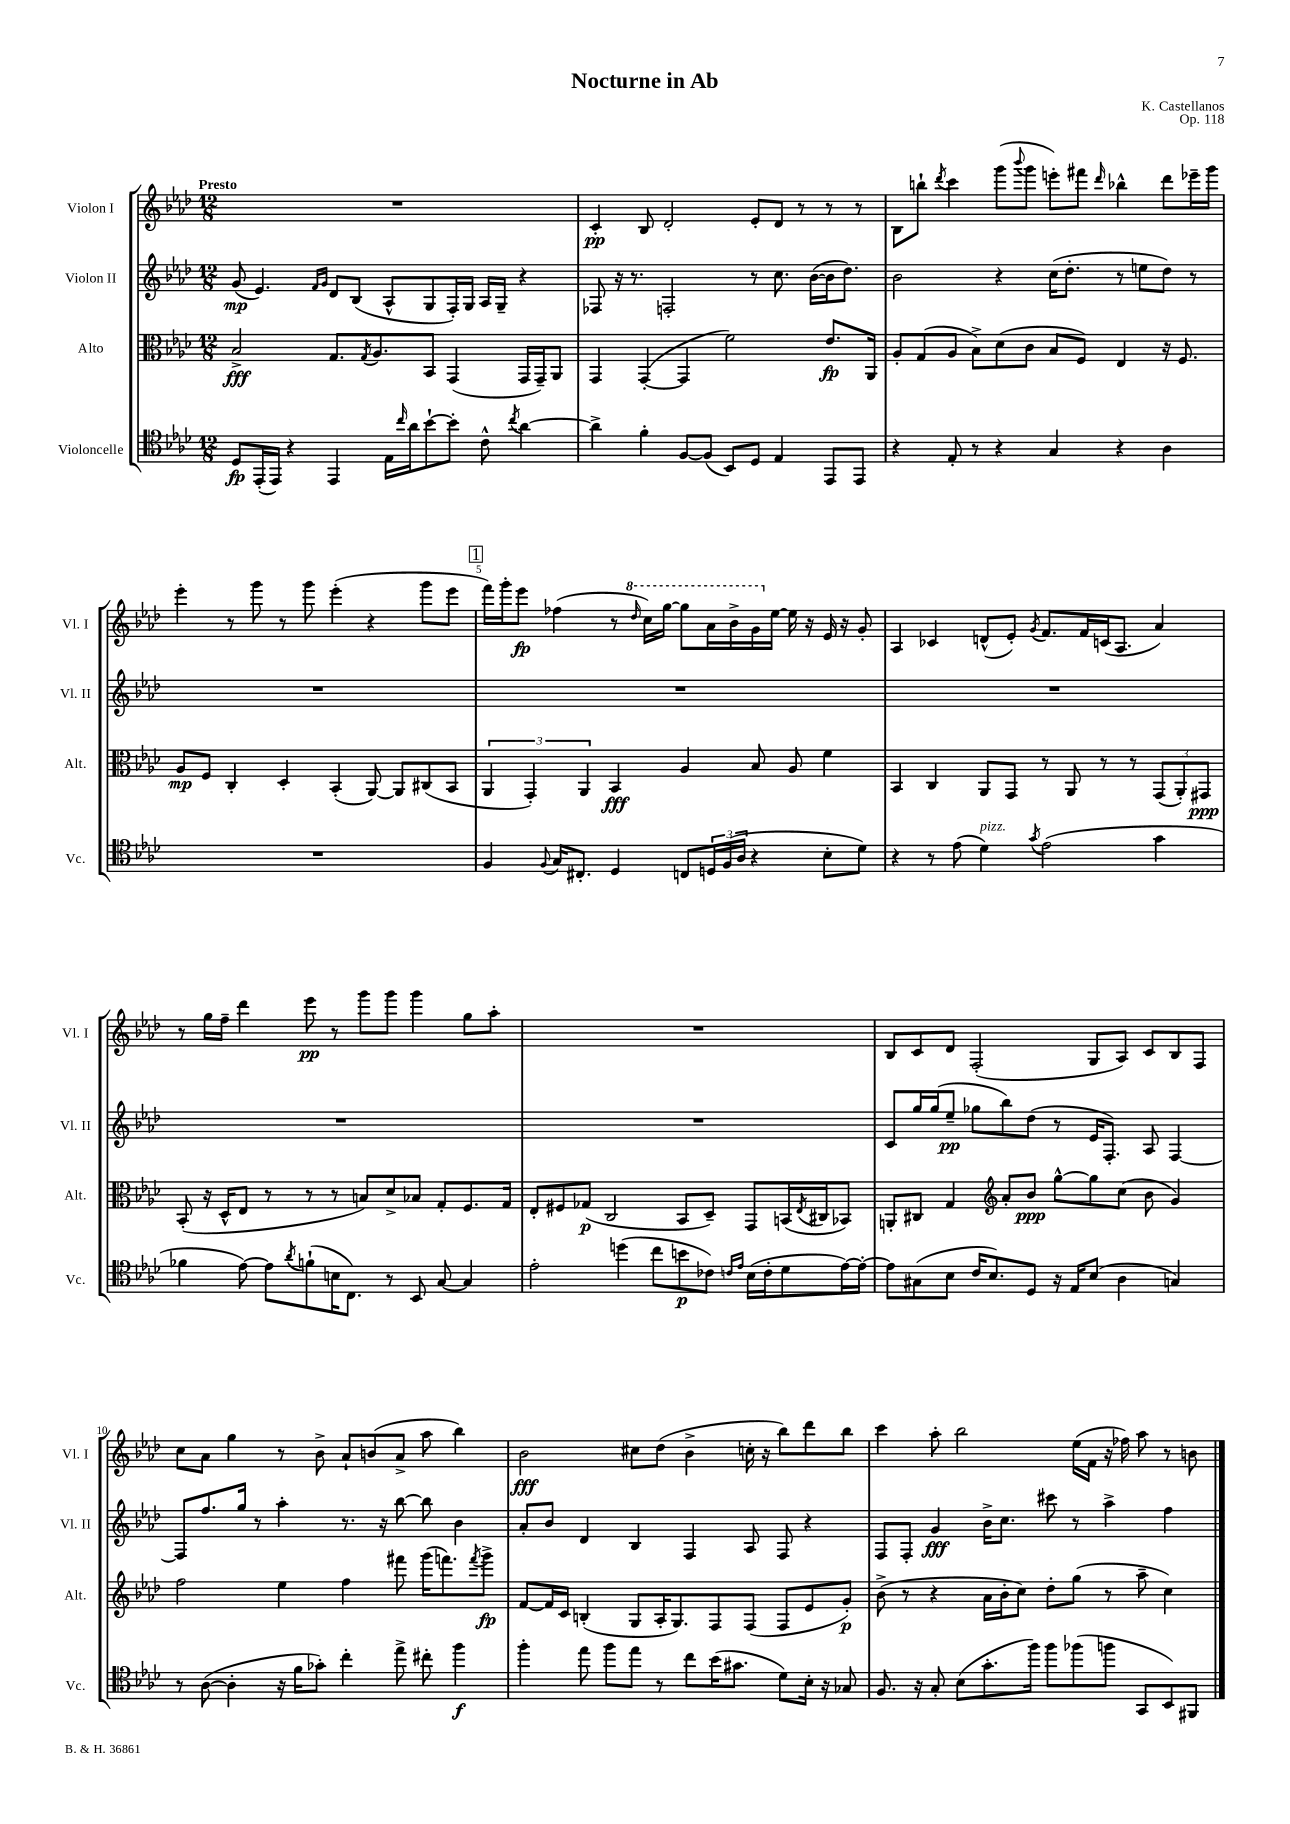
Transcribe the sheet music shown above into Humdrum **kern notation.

**kern	**kern	**kern	**kern
*staff4	*staff3	*staff2	*staff1
*clefC4	*clefC3	*clefG2	*clefG2
*k[b-e-a-d-]	*k[b-e-a-d-]	*k[b-e-a-d-]	*k[b-e-a-d-]
*M12/8	*M12/8	*M12/8	*M12/8
8D-	2B-^	(8g	1.r
(16EE-'	.	4.e-)	.
16EE-)	.	.	.
4r	.	.	.
.	.	16qqf	.
.	.	16qqg	.
4EE-	8.G	8d-	.
.	.	(8B-	.
.	8qG	.	.
.	8.A-	.	.
16E-	.	8A-^^	.
16qqcc	.	.	.
16a-	.	.	.
[8b-`	8BB-	8G	.
8b-']	(4GG	16F')	.
.	.	16G	.
8c^^	.	16A-	.
.	.	16G~	.
8qcc	.	.	.
[4a-	16GG	4r	.
.	16GG~)	.	.
.	8AA-	.	.
=	=	=	=
4a-^]	4GG	8F-	4c'
.	.	16r	.
.	.	8.r	.
4f'	([4GG'	.	8B-
.	.	2F'	2d-'
[8F	4GG]	.	.
(8F]	.	.	.
8BB-)	2f)	.	.
8D-	.	8r	8e-'
4E-	.	8.cc	8d-
.	.	.	8r
.	.	([16b-	.
8EE-	8.e-	16b-]	8r
.	.	8.dd-)	.
8EE-	.	.	8r
.	16AA-	.	.
=	=	=	=
4r	8A-'	2b-	8B-
.	(8G	.	8bb`
.	.	.	8qddd-
8E-'	8A-	.	4ccc
8r	8B-^)	.	.
4r	(8d-	4r	(8ggg
.	.	.	8qqbbb-
.	8c	.	8ggg
4G	8B-	(16cc	8eee')
.	.	8.dd-'	.
.	8F)	.	8fff#
.	.	.	16qqddd-
4r	4E-	8r	4bb-^^
.	.	8ee	.
4A-	16r	8dd-)	8ddd-
.	8.F	.	.
.	.	8r	16eee-~
.	.	.	16ggg
=	=	=	=
1.r	8A-	1.r	4eee-'
.	8F	.	.
.	4C'	.	8r
.	.	.	8ggg
.	4D-'	.	8r
.	.	.	8ggg
.	(4BB-'	.	(4eee-'
.	[8AA-)	.	4r
.	8AA-]	.	.
.	(8C#	.	8ggg
.	8BB-	.	8eee-
=	=	=	=
4F	6AA-	1.r	16fff)
.	.	.	16ggg'
.	.	.	8eee-
.	6GG')	.	.
8qqF	.	.	.
16G	.	.	(4ff-
8.C#'	.	.	.
.	6AA-	.	.
4D-	4BB-	.	8r
.	.	.	16qqddd-
.	.	.	16ccc)
.	.	.	[16ggg
8C	4A-	.	8ggg]
24D	.	.	16aa-
(24F	.	.	.
.	.	.	16bb-^
24A-	.	.	.
4r	8B-	.	16gg
.	.	.	[16ee-
.	8A-	.	16ee-]
.	.	.	16r
8B-'	4f	.	16e-
.	.	.	16r
8d-)	.	.	8g'
=	=	=	=
4r	4BB-	1.r	4A-
8r	4C	.	4c-
(8e-	.	.	.
4d-)	8AA-	.	(8d^^
.	8GG	.	8e-')
8qg	.	.	8qg
(2e-	8r	.	8.f
.	8AA-	.	.
.	.	.	16f
.	8r	.	(16c
.	.	.	8.A-
.	8r	.	.
4g	(12GG	.	4a-)
.	12AA-')	.	.
.	12GG#	.	.
=	=	=	=
4f-	(8BB-'	1.r	8r
.	16r	.	16gg
.	16D-^^	.	16ff~
[8e-)	8E-	.	4ddd-
8e-]	8r	.	.
8qa-	.	.	.
(8f`	8r	.	8eee-
16B	8r	.	8r
8.C)	.	.	.
.	8B)	.	8ggg
8r	8d-^	.	8ggg
8BB-	8B-	.	4ggg
[8G	8G'	.	.
4G]	8.F	.	8gg
.	.	.	8aa-'
.	16G	.	.
=	=	=	=
2e-'	8E-'	1.r	1.r
.	8F#	.	.
.	(8G-	.	.
.	2C	.	.
(4dd	.	.	.
8cc	.	.	.
8b	8BB-	.	.
8c-)	8D-~)	.	.
16qqc	.	.	.
16qqe-	.	.	.
(16B-	8GG	.	.
16c'	.	.	.
8d-	(16BB	.	.
.	8qE-	.	.
.	16C#	.	.
[16e-)	8BB-)	.	.
16e-'_	.	.	.
=	=	=	=
8e-]	8AA'	8c	8B-
(8G#	8C#	16gg	8c
.	.	(16gg	.
8B-	4G	8ee-~	8d-
16c	.	8gg-	(2F'
8.B-)	.	.	.
*	*clefG2	*	*
.	8a-'	8bb-)	.
8D-	8b-	(8dd-	.
16r	[8gg^^	8r	.
16E-	.	.	.
(8B-	8gg]	16e-	8G
.	.	8.F')	.
4A-	(8cc	.	8A-)
.	8b-	8A-	8c
4G)	4g)	[4F	8B-
.	.	.	8F
=	=	=	=
8r	2ff	8F]	8cc
([8A-	.	8.ff	8a-
4A-']	.	.	4gg
.	.	16gg	.
.	.	8r	.
16r	4ee-	4aa-'	8r
16f	.	.	.
8g-')	.	.	8b-^
4cc'	4ff	8.r	8a-`
.	.	.	(8b
.	.	16r	.
8ee-^	8fff#	[8bb-	8a-^
8cc#'	(16ggg	8bb-]	8aa-
.	8.fff)	.	.
4ff	.	4b-	4bb-)
.	8qfff	.	.
.	8ggg^	.	.
=	=	=	=
4ff'	[8f	8a-'	2b-
.	16f]	8b-	.
.	16c	.	.
8ee-	(4B'	4d-	.
8ff	.	.	.
8ee-	8G	4B-	8cc#
8r	16A-'	.	(8dd-
.	8.G)	.	.
8cc	.	4F	4b-^
(16b-	8F	.	.
8.g#	.	.	.
.	(8F	8A-	16cc'
.	.	.	16r
8d-)	8F	8F	8bb-)
16B-'	8e-	4r	8ddd-
16r	.	.	.
8G-	8g')	.	8bb-
=	=	=	=
8.F	(8b-^	8F	4ccc
.	8r	8F'	.
16r	.	.	.
8G'	4r	4g	8aa-'
(8B-	.	.	2bb-
8.g'	16a-	16b-^	.
.	16b-'	8.cc	.
.	8cc)	.	.
16ff)	.	.	.
8ff	8dd-'	8ccc#	.
(8ff-	(8gg	8r	(16ee-
.	.	.	16f
8ff	8r	4aa-^	16r
.	.	.	16ff-)
8GG	8aa-~	.	8aa-
8BB-)	4cc)	4ff	8r
8FF#	.	.	8b
==	==	==	==
*-	*-	*-	*-
